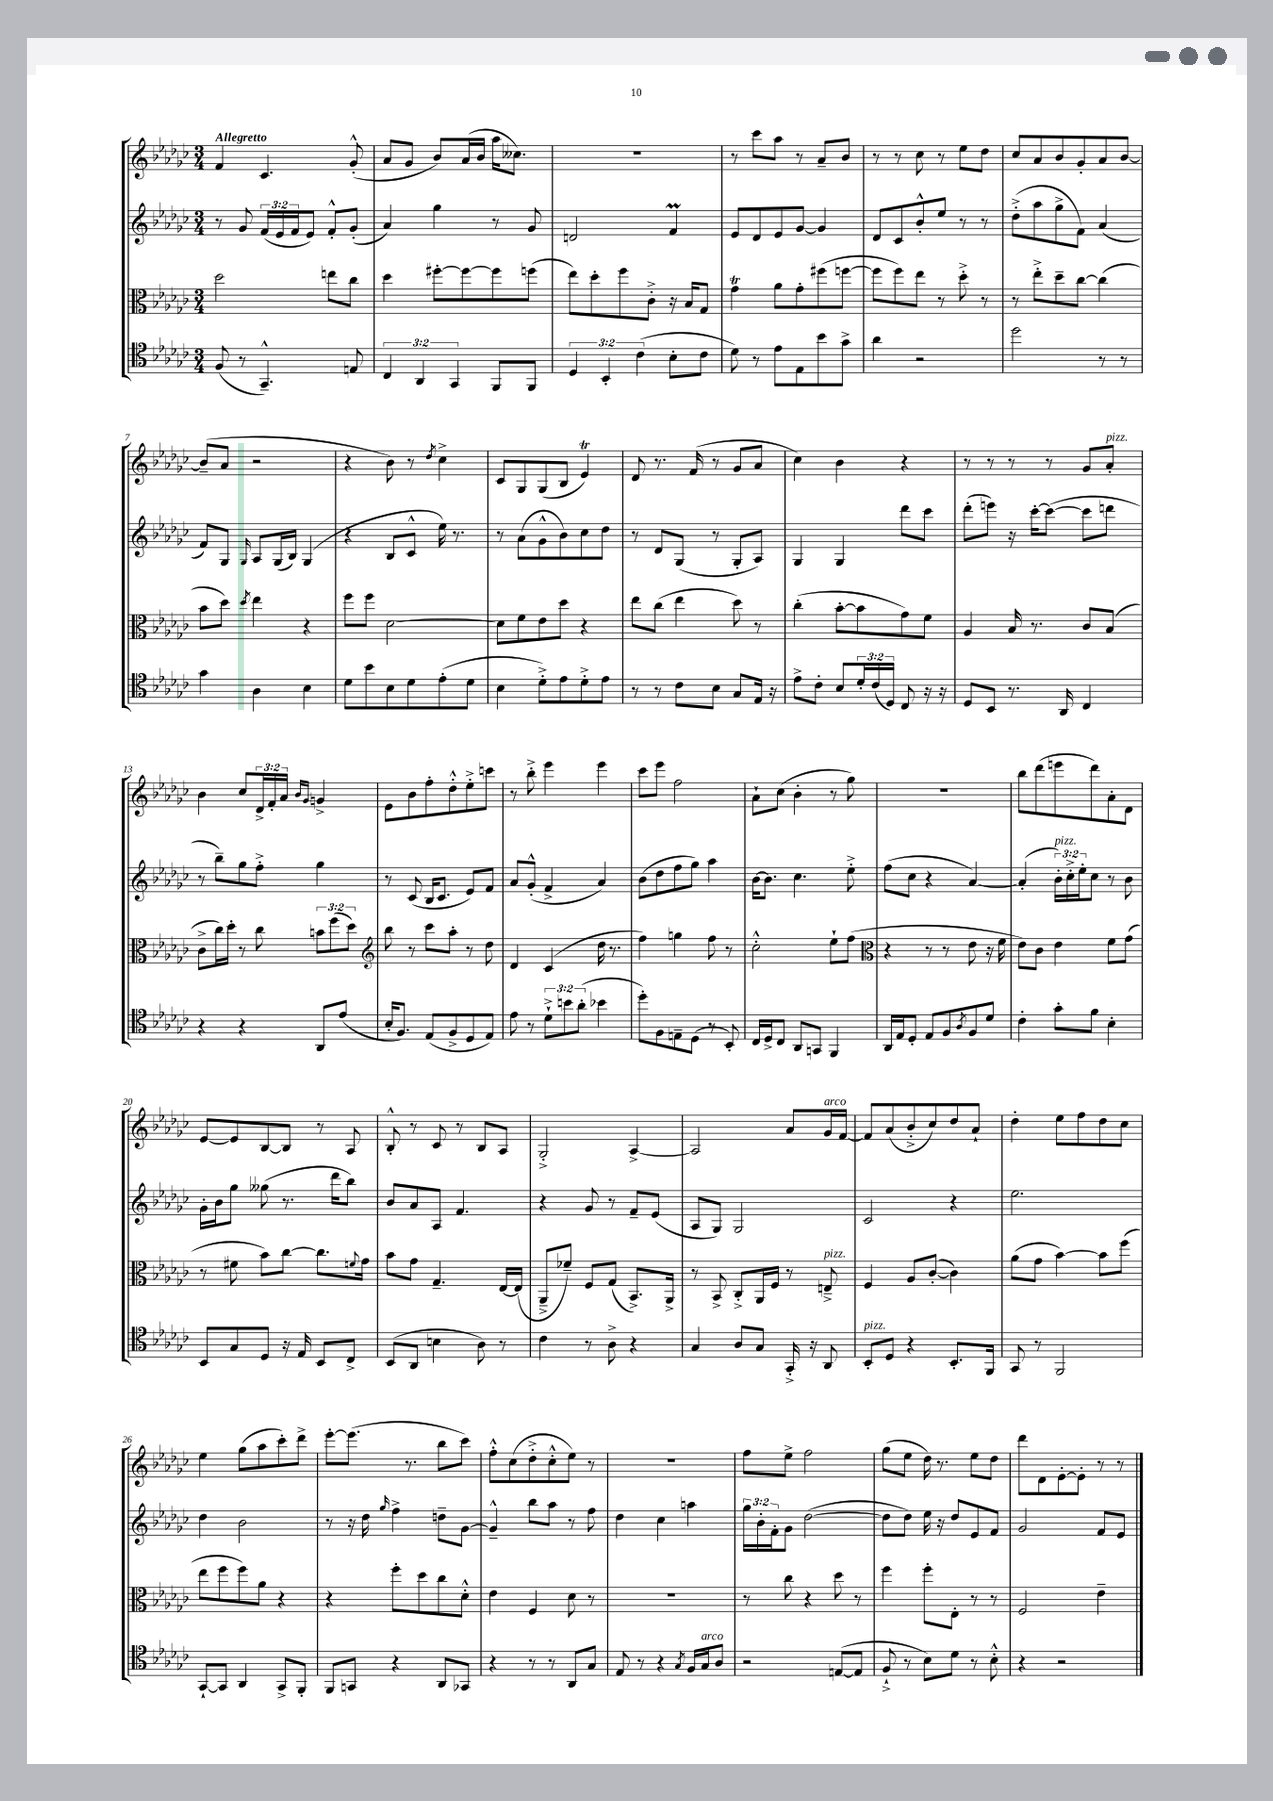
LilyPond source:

<<
\new StaffGroup <<
\new Staff = "s0" {
    \clef treble \key ges \major \numericTimeSignature \time 3/4 \override Staff.TupletNumber.text = #tuplet-number::calc-fraction-text \tempo "Allegretto"
    f'4 ces'4. ges'8-.-^( |
    aes'8 ges'8 bes'8) aes'16( bes'16 aes''16 ceses''8.) |
    R2. |
    r8 ces'''8 aes''8 r8 aes'8-- bes'8 |
    r8 r8 ces''8 r8 ees''8 des''8 |
    ces''8 aes'8 bes'8 ges'8-. aes'8 bes'8~ |
    bes'8--( aes'8 r2 |
    r4 bes'8) r8 \acciaccatura { des''8 } ces''4-> |
    ces'8 ges8 ges8( bes8 ees'4\trill) |
    des'8 r8. f'16( r8 ges'8 aes'8 |
    ces''4) bes'4 r4 |
    r8 r8 r8 r8 ges'8 aes'8-.^\markup { \italic "pizz." } |
    bes'4 ces''8 \tuplet 3/2 { des'16-> f'16-. aes'16 } \grace { bes'16 ges'16 } g'4-> |
    ees'8 bes'8 f''8-. des''8-.-^ ees''8-.-> c'''8 |
    r8 bes''8-.-> ees'''4 ees'''4 |
    ces'''8 ees'''8 f''2 |
    aes'8-! ces''8( bes'4-. r8 ges''8) |
    R2. |
    bes''8 des'''8( e'''8 des'''8) aes'8-. des'8 |
    ees'8~ ees'8 bes8~ bes8 r8 aes8 |
    bes8-.-^ r8 ces'8 r8 bes8 aes8 |
    ges2-.-> aes4~-> |
    aes2 aes'8 ges'16^\markup { \italic "arco" } f'16~ |
    f'8 aes'8( bes'8-.-> ces''8) des''8 aes'8-! |
    des''4-. ees''8 f''8 des''8 ces''8 |
    ees''4 ges''8( aes''8 ces'''8-.) des'''8-> |
    ees'''8~-. ees'''8.( r8. bes''8 ces'''8) |
    f''8-.-^ ces''8( des''8-.-> ces''8-.-^ ees''8) r8 |
    R2. |
    f''8 ees''8-> f''2 |
    ges''8( ees''8 des''16) r8. ees''8 des''8 |
    des'''8 des'8 ees'8~-. ees'8-. r8 r8 \bar "|." |
}
\new Staff = "s1" {
    \clef treble \key ges \major \numericTimeSignature \time 3/4 \override Staff.TupletNumber.text = #tuplet-number::calc-fraction-text
    r8 ges'8 \tuplet 3/2 { f'16( ees'16 f'16 } ees'8) f'8-.-^ ges'8-.( |
    aes'4) ges''4 r8 ges'8 |
    d'2 f'4\prall |
    ees'8 des'8 ees'8 ges'8~ ges'4 |
    des'8 ces'8 bes'8-.-^ ees''8 r8 r8 |
    des''8-.->( aes''8 ges''8-> f'8) aes'4( |
    f'8) ges8 \grace { ges16 } aes8 ges16( bes16) ges4( |
    r4 bes8 ces'8-^ ees''16) r8. |
    r8 aes'8( ges'8-^ bes'8) ces''8 des''8 |
    r8 des'8 ges8( r8 ges8-. aes8) |
    ges4 ges4 des'''8 ces'''8 |
    des'''8-.( e'''8) r16 ces'''16~-. ces'''8~( ces'''8 d'''8 |
    r8 bes''8--) ges''8 f''8-.-> ges''4 |
    r8 ces'8( bes16 ces'8. ees'8) f'8 |
    aes'8 ges'8-.-^( f'4-> aes'4) |
    bes'8( des''8 f''8 ges''8) aes''4 |
    bes'16~ bes'8. ces''4. ees''8-.-> |
    f''8( ces''8 r4 aes'4~) |
    aes'4-.( \tuplet 3/2 { bes'16-.^\markup { \italic "pizz." }) ces''16-.-> ees''16-. } ces''8 r8 bes'8 |
    ges'16-. bes'16 ges''8 geses''8( r8. des'''16 bes''8) |
    bes'8 aes'8 aes8 f'4. |
    r4 ges'8 r8 f'8-- ees'8( |
    aes8 ges8) ges2 |
    ces'2 r4 |
    ees''2. |
    des''4 bes'2 |
    r8 r16 des''16 \grace { ges''16 } f''4-> d''8-- ges'8~ |
    ges'4---^ bes''8 aes''8 r8 f''8 |
    des''4 ces''4 a''4 |
    \tuplet 3/2 { ges''16 bes'16-. f'16-. } ges'8 des''2~( |
    des''8 des''8) ees''16 r16 des''8 ees'8 f'8 |
    ges'2 f'8 ees'8 \bar "|." |
}
\new Staff = "s2" {
    \clef alto \key ges \major \numericTimeSignature \time 3/4 \override Staff.TupletNumber.text = #tuplet-number::calc-fraction-text
    des''2 e''8 ces''8 |
    des''4 fis''8~-. fis''8~ fis''8 f''8( |
    ees''8) des''8-. f''8 ces'8-.-> r16 bes16 ges8 |
    ges'4\trill aes'8 ges'8-. fis''8( f''8~ |
    f''8 f''8) ees''8 r8 des''8-.-> r8 |
    r8 ees''8-.-> des''8-- ces''8~ ces''4( |
    bes'8 des''8) \acciaccatura { des''8 } ees''4 r4 |
    f''8 f''8 des'2~ |
    des'8 f'8 ees'8 des''8 r4 |
    ees''8 ces''8( ees''4 des''8) r8 |
    ces''4-.( bes'8~-. bes'8 ges'8) f'8 |
    aes4 bes16 r8. ces'8 bes8( |
    ces'8-> ces''16) des''16-. r8 ces''8 \tuplet 3/2 { b'8 f''8( des''8) } |
    \clef treble bes''8 r8 ces'''8 aes''8-. r8 des''8 |
    des'4 ces'4( des''16 r8. |
    f''4) g''4 f''8 r8 |
    ces''2-.-^ ees''8-! f''8( |
    \clef alto r4 r8 r8 ees'8 r16 f'16 |
    ees'8) ces'8 ees'4 f'8 ges'8( |
    r8 fis'8 bes'8) ces''8~ ces''8. \appoggiatura { f'8 } ges'16 |
    bes'8 ges'8 ges4.-- ees16~ ees16( |
    aes,8---> fes'8--) f8 ges8( bes,8.->) aes,16-> |
    r8 bes,8-> ces8-.-> aes,16 f16 r8 e8--->^\markup { \italic "pizz." } |
    f4 aes8 ces'8~-.( ces'4) |
    aes'8( ges'8 bes'4~) bes'8 f''8( |
    ees''8 f''8 f''8) aes'8 r4 |
    r4 f''8-. des''8 ces''8 des'8-.-^ |
    ees'4 f4 des'8 r8 |
    R2. |
    r8 ces''8 r4 des''8 r8 |
    f''4 f''8-. ees8-. r8 r8 |
    f2 ees'4-- \bar "|." |
}
\new Staff = "s3" {
    \clef tenor \key ges \major \numericTimeSignature \time 3/4 \override Staff.TupletNumber.text = #tuplet-number::calc-fraction-text
    f8( r8 ges,4.---^) e8 |
    \tuplet 3/2 { ces4 aes,4 ges,4 } f,8 f,8 |
    \tuplet 3/2 { des4 bes,4-. ces'4( } bes8-. ces'8 |
    des'8) r8 ees'8 ees8 bes'8 ges'8-> |
    aes'4 r2 |
    des''2 r8 r8 |
    ges'4 aes4 bes4 |
    des'8 bes'8 bes8 des'8 ees'8-.( des'8 |
    bes4 des'8-.->) ees'8 des'8-.-> ees'8 |
    r8 r8 ces'8 bes8 ges8 ees16 r16 |
    ees'8-> ces'8-. bes8 \tuplet 3/2 { des'16-. ces'16( des16) } ces8 r16 r16 |
    des8 bes,8 r8. aes,16 ces4 |
    r4 r4 aes,8 ees'8( |
    bes16-. f8.) ees8( f8-> des8 ees8) |
    ees'8 r8 \tuplet 3/2 { des'8-!-> b'8 aes'8-.( } bes'4 |
    des''8-.) f8 e8-- des8( r8 bes,8-.) |
    ces16 des16-> ces8 aes,8 g,8 f,4 |
    aes,16 ees16 des8-. ees8 f8 \acciaccatura { aes8 } f8 des'8 |
    ces'4-. ges'8-. f'8 bes4-. |
    bes,8 ges8 des8 r16 ees16 bes,8 ces8-> |
    bes,8( aes,8 b4 aes8) r8 |
    ces'4 r8 aes8-> r4 |
    ges4 aes8 ges8 ges,16-.-> r16 aes,8 |
    bes,8-.^\markup { \italic "pizz." } des8 r4 bes,8.-. f,16 |
    ges,8 r8 f,2 |
    ges,8~-! ges,8 aes,4 ges,8-> f,8-. |
    f,8 g,8 r4 aes,8 ges,8 |
    r4 r8 r8 aes,8 ges8 |
    ees8 r8 r4 \acciaccatura { ges8 } f16 ges16^\markup { \italic "arco" } aes8 |
    r2 e8~( e8 |
    f8-!-> r8 bes8) des'8 r8 bes8-.-^ |
    r4 r2 \bar "|." |
}
>>
>>
